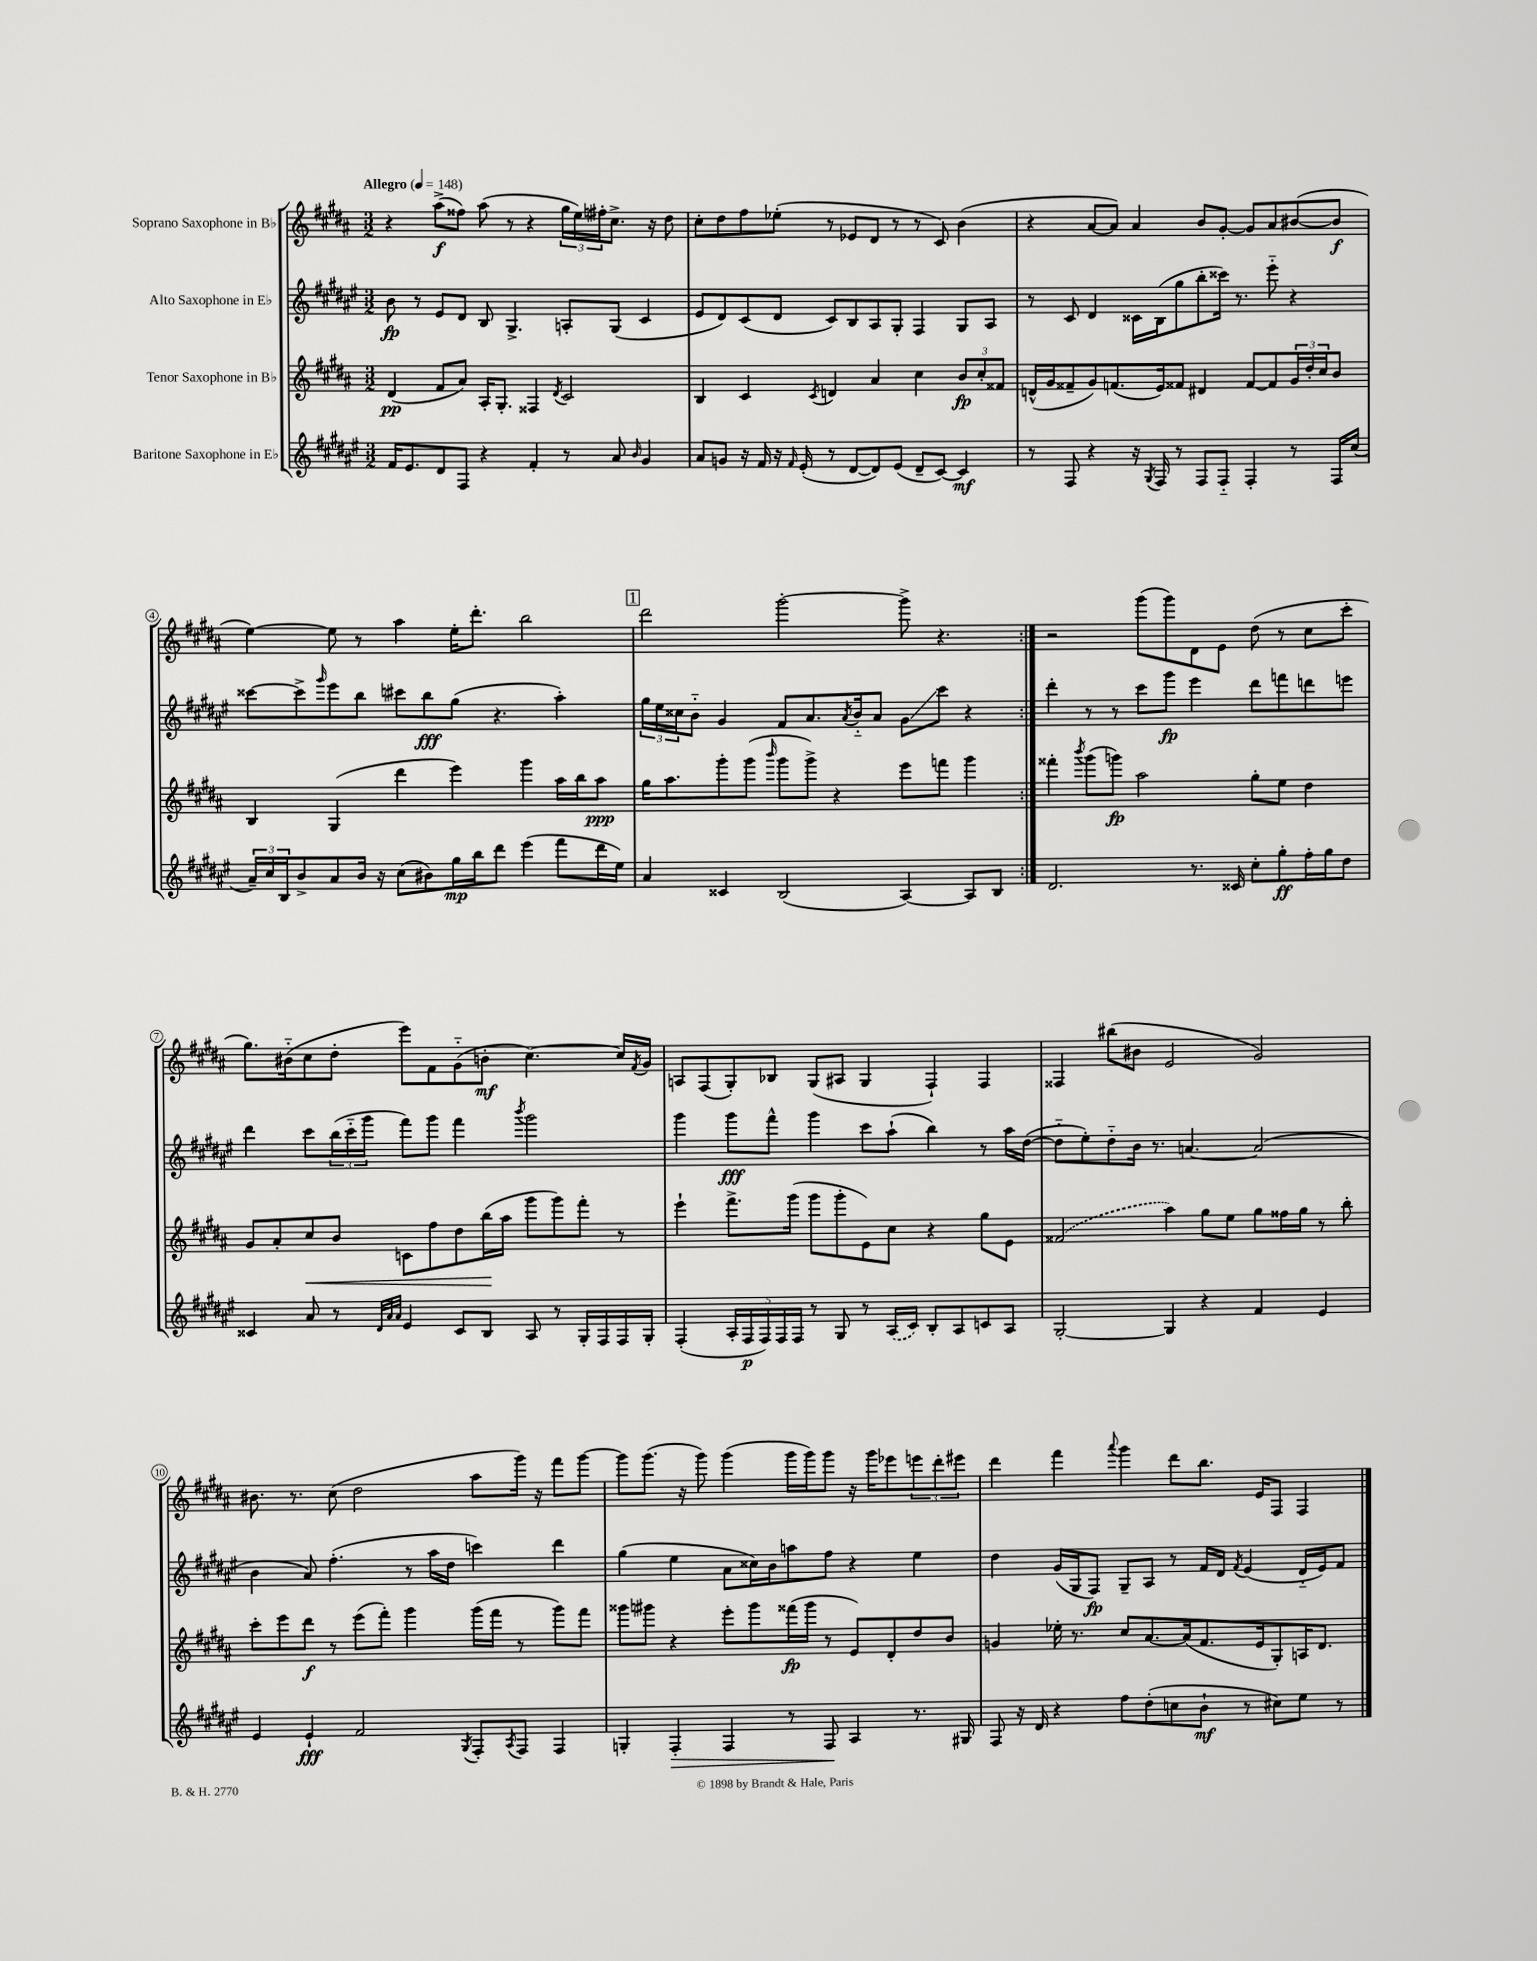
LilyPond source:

<<
\new StaffGroup <<
\new Staff = "s0" \with { instrumentName = "Soprano Saxophone in Bb" } {
    \clef treble \key b \major \numericTimeSignature \time 3/2 \tempo "Allegro" 4 = 148
    \repeat volta 2 { r4 ais''8->\f( fisis''8) ais''8( r8 r4 \tuplet 3/2 { gis''16 e''16) fis''16-. } cis''8.-> r16 dis''8 |
    cis''8-. dis''8 fis''8 ees''8-.( r8 ees'8 dis'8 r8 r8 cis'8) b'4( |
    r4 ais'8~ ais'8) ais'4 b'8 gis'8~-. gis'8 ais'8 bis'8~( bis'8\f |
    e''4~) e''8 r8 ais''4 e''16-. dis'''8.-. b''2 |
    \mark \markup { \box "1" } dis'''2 gis'''2~-. gis'''8-> r4. | }
    r2 gis'''8( gis'''8) dis'8 e'8 dis''8( r8 cis''8 cis'''8-. |
    gis''8.) bis'16-_( cis''8 dis''8-. e'''8) fis'8 gis'8-_( b'8-.\mf cis''4.~) cis''16 \acciaccatura { fis'8 } gis'16 |
    a8 fis8( gis8-.) bes8 gis8( ais8 gis4 fis4-!) fis4 |
    fisis4 bis''8( bis'8 e'2 gis'2) |
    bis'8. r8. cis''8( dis''2 ais''8 gis'''16) r16 fis'''8 gis'''8~ |
    gis'''8 gis'''8.( r16 gis'''8) gis'''4( gis'''16 gis'''16) gis'''8 r16 gis'''16 ees'''8 \tuplet 3/2 { e'''8 dis'''8-. eis'''8 } |
    dis'''4 fis'''4 \appoggiatura { ais'''8 } gis'''4 dis'''8 b''8. e'16 fis8 fis4 \bar "|." |
}
\new Staff = "s1" \with { instrumentName = "Alto Saxophone in Eb" } {
    \clef treble \key fis \major \numericTimeSignature \time 3/2
    \repeat volta 2 { b'8\fp r8 eis'8 dis'8 b8 gis4.-> a8-. gis8( cis'4 |
    eis'8 dis'8) cis'8( dis'8 cis'8) b8 ais8 gis8-. fis4 gis8 ais8 |
    r8 cis'8 dis'4 cisis'16 b16( gis''8 b''8-. cisis'''16) r8. eis'''8-_ r4 |
    cisis'''8~ cisis'''8-> \grace { gis'''16 } eis'''8 b''8 cis'''8 b''8\fff gis''8( r4. ais''4-.) |
    \mark \markup { \box "1" } \tuplet 3/2 { gis''16 eis''16 cisis''16 } b'8-_ gis'4 fis'8 ais'8. \acciaccatura { ais'8 } b'16-_ ais'8 gis'8\glissando cis'''8 r4 | }
    dis'''4-. r8 r8 cis'''8 gis'''8\fp eis'''4 dis'''8 f'''8 d'''8 e'''8 |
    dis'''4 cis'''8 \tuplet 3/2 { b''16( cis'''16-_ gis'''16 } fis'''8) gis'''8 fis'''4 \acciaccatura { b'''8 } gis'''2 |
    gis'''4 gis'''8\fff fis'''8-^ gis'''4 cis'''8 ais''8-!( b''4) r8 ais''16 dis''16~( |
    dis''8-_ eis''8-.) dis''8-_ b'16 r8. a'4.~ a'2( |
    b'4 ais'8) fis''4.-.( r8 ais''16 dis''16 c'''4) dis'''4 |
    gis''4( eis''4 ais'8 cisis''16) b'16 a''8 fis''8 r4 eis''4 |
    dis''4 gis'16( gis16 fis8\fp) gis8-- ais8 r8 fis'16 dis'16 \acciaccatura { fis'8 } eis'4( dis'16-_ eis'16) fis'8 \bar "|." |
}
\new Staff = "s2" \with { instrumentName = "Tenor Saxophone in Bb" } {
    \clef treble \key b \major \numericTimeSignature \time 3/2
    \repeat volta 2 { dis'4\pp( fis'8 ais'8) ais16-. gis8.-. fisis4 \acciaccatura { dis'8 } cis'2 |
    b4 cis'4 \acciaccatura { cis'8 } d'4 ais'4 cis''4 \tuplet 3/2 { b'8\fp cis''8-. fisis'8 } |
    d'16-^( gis'16 fisis'8-- gis'8) f'8.( e'16) fisis'8 dis'4 fisis'8~ fisis'8 \tuplet 3/2 { gis'16 dis''16-. cis''16 } b'8 |
    b4 gis4( dis'''4 e'''4) gis'''4 ais''16 b''16 ais''8\ppp |
    \mark \markup { \box "1" } gis''16 ais''8. gis'''8-. gis'''8( \grace { b'''16 } gis'''8 gis'''8->) r4 e'''8 f'''8 gis'''4 | }
    fisis'''4-. \acciaccatura { b'''8 } gis'''8( g'''8\fp) ais''2 gis''8-. e''8 dis''4 |
    gis'8 ais'8-. cis''8\< b'8 c'8 fis''8 dis''8 b''16\!( ais''16 gis'''8 gis'''8) fis'''8-. r8 |
    e'''4-! fis'''8.-> gis'''16( gis'''8 gis'''8-. e'8) cis''8 r4 gis''8 e'8 |
    \once \slurDashed fisis'2( ais''4) gis''8 e''8 gis''8 fisis''16 gis''16 r8 b''8-. |
    cis'''8-. e'''8 dis'''8\f r8 e'''8( fis'''8-.) gis'''4 gis'''16( fis'''16 r8 gis'''8) fis'''8 |
    gisis'''8 gis'''8 r4 e'''8-. gis'''8 fisis'''16\fp( gis'''16 r8 e'8) dis'8-. dis''8 b'8 |
    g'4 ees''16-. r8. cis''8 ais'8.~ ais'16( fis'8. e'16 gis8-.) a16 dis'8. \bar "|." |
}
\new Staff = "s3" \with { instrumentName = "Baritone Saxophone in Eb" } {
    \clef treble \key fis \major \numericTimeSignature \time 3/2
    \repeat volta 2 { fis'16 eis'8. dis'8 fis8 r4 fis'4-. r8 ais'8 \grace { b'16 } gis'4 |
    ais'8 g'8 r16 fis'16 r16 \grace { fis'16 } eis'16-.( r8 dis'8~ dis'8) eis'8( dis'8-- cis'8~) cis'4\mf |
    r8 fis8 r4 r16 \acciaccatura { gis8 } fis16 r8 fis8 fis8-_ fis4-. r8 fis16 cis''16( |
    \tuplet 3/2 { ais'16--) cis''16 b16 } b'8-> ais'8 b'16 r16 cis''8( bis'8) gis''16\mp b''16 dis'''8 eis'''4( fis'''8 dis'''16 eis''16) |
    \mark \markup { \box "1" } ais'4 cisis'4 b2( ais4~) ais8 b8 | }
    dis'2. r8. cisis'16 cis''8-. gis''8-.\ff fis''16-. gis''16 dis''8 |
    cisis'4 ais'8 r8 \grace { dis'32 ais'32 ais'32 } eis'4 cisis'8 b8 ais8 r8 gis16-. fis16 fis16 gis16-. |
    fis4-.( \tuplet 5/4 { ais16-. fis16\p fis16) fis16 fis16 } r8 gis8 r8 \once \slurDashed ais16( cis'16) b8-. ais8 c'8 ais8 |
    gis2~-. gis4 r4 fis'4 eis'4 |
    eis'4 eis'4-!\fff fis'2 \acciaccatura { gis8 } fis8-. \acciaccatura { ais8 } fis8 fis4 |
    g4-. fis4-.\> fis4 r8 fis8\! ais4 r8. gis16 |
    fis8 r16 dis'16 r4 fis''8 dis''8-.( c''8 b'8-!\mf r8 cis''8) eis''8 r8 \bar "|." |
}
>>
>>
\layout { \context { \Score \override BarNumber.stencil = #(make-stencil-circler 0.1 0.3 ly:text-interface::print) } }
